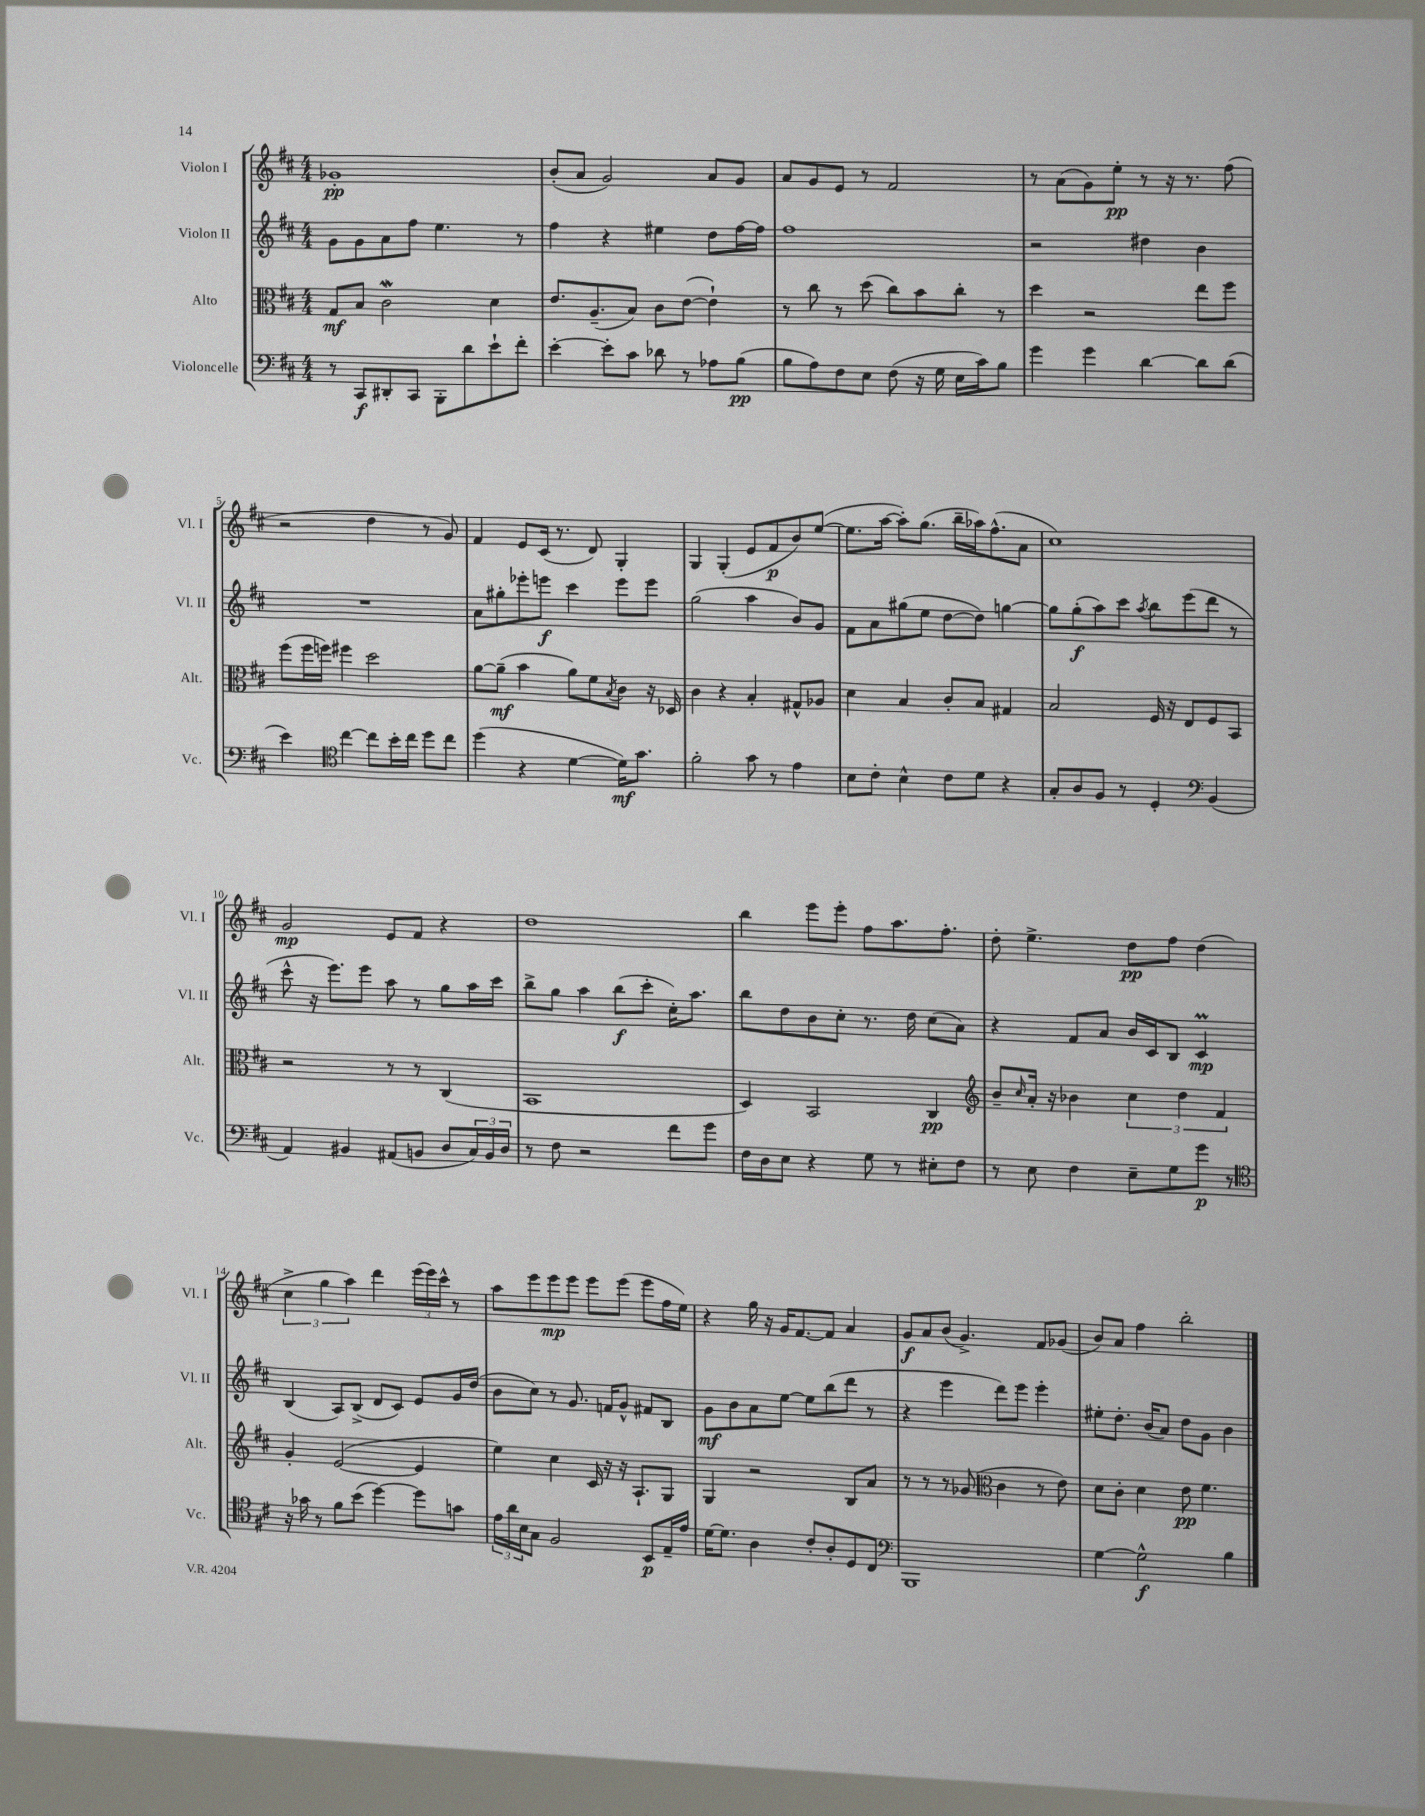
<<
\new StaffGroup <<
\new Staff = "s0" \with { instrumentName = "Violon I" shortInstrumentName = "Vl. I" } {
    \clef treble \key d \major \numericTimeSignature \time 4/4
    ges'1-.\pp |
    b'8-.( a'8 g'2) a'8 g'8 |
    a'8 g'8 e'8 r8 fis'2 |
    r8 a'8( g'8) e''8-.\pp r8 r16 r8. fis''8( |
    r2 d''4 r8 g'8) |
    fis'4 e'8 cis'16( r8. d'8) g4-. |
    g4 g4-.( e'8 fis'8\p b'8) e''8~( |
    e''8. a''16~ a''8-.) g''8.( b''16-- aes''16) fis''8.-^( a'8 |
    cis''1) |
    g'2\mp e'8 fis'8 r4 |
    d''1 |
    b''4 e'''8 e'''8-. fis''8 a''8. fis''8.-. |
    d''8-. e''4.-> d''8\pp fis''8 d''4( |
    \tuplet 3/2 { cis''4-> g''4 a''4) } d'''4 \tuplet 3/2 { e'''16( e'''16) cis'''16-^ } r8 |
    a''8 e'''8 e'''8\mp e'''8 e'''8 e'''8( e'''8 fis''16 e''16) |
    r4 g''16 r16 g'16 fis'8.~ fis'8 a'4 |
    g'8\f a'8 b'8( g'4.->) fis'8 ges'8( |
    b'8) a'8 fis''4 b''2-. \bar "|." |
}
\new Staff = "s1" \with { instrumentName = "Violon II" shortInstrumentName = "Vl. II" } {
    \clef treble \key d \major \numericTimeSignature \time 4/4
    g'8 g'8 a'8 fis''8 e''4. r8 |
    fis''4 r4 eis''4 d''8 fis''16~ fis''16 |
    fis''1 |
    r2 dis''4 b'4 |
    R1 |
    a'8 gis''8-. ees'''8-. e'''8\f cis'''4 e'''8 e'''8 |
    g''2( a''4 b'8) g'8 |
    fis'8 a'8 gis''8( e''8 d''8~ d''8) g''4~ |
    g''8 g''8-.\f( a''8) cis'''8 \acciaccatura { a''8 } b''8 e'''8( d'''8 r8 |
    cis'''8-^ r16 e'''8.) e'''8 a''8 r8 g''8 a''16 cis'''16 |
    b''8-> g''8 a''4 b''8\f( cis'''8-. cis''16-.) a''8. |
    b''8 d''8 b'8 cis''8-. r8. d''16 cis''8( a'8) |
    r4 fis'8 a'8 b'16 cis'16 b8 cis'4\prall\mp |
    b4( a8) b8->( d'8 cis'8) e'8 g'16 d''16( |
    b'8 cis''8) r8 g'8. f'16 g'8-^ fis'8 b8 |
    g'8\mf b'8 a'8 e''8~ e''8 b''8( d'''8 r8 |
    r4 e'''4 d'''8) e'''8 e'''4-. |
    eis''8-. d''8.-. b'16( a'8) d''8 g'8 b'4 \bar "|." |
}
\new Staff = "s2" \with { instrumentName = "Alto" shortInstrumentName = "Alt." } {
    \clef alto \key d \major \numericTimeSignature \time 4/4
    g8\mf b8 cis'2\mordent d'4 |
    e'8. a8.--( b8) cis'8 e'8~( e'4-!) |
    r8 cis''8 r8 d''8( cis''8) b'8 cis''8-. r8 |
    d''4 r2 e''8 fis''8 |
    fis''8( fis''16 f''16) fis''4 d''2 |
    a'8~ a'8--\mf( b'4 a'8) fis'8 \acciaccatura { b8 } cis'8 r16 des16 |
    cis'4 r4 b4-. gis8-^ aes8 |
    d'4 b4 cis'8-. b8 gis4 |
    b2 fis16 r16 e8 fis8 b,8 |
    r2 r8 r8 cis4( |
    b,1 |
    d4) b,2 cis4\pp |
    \clef treble b'8-- \grace { cis''16 } a'16-. r16 bes'4 \tuplet 3/2 { cis''4 d''4 fis'4 } |
    g'4-. e'2~( e'4 |
    e''4) cis''4 cis'16 r16 r16 a8.-! g8 |
    g4 r2 b8 a'8 |
    r8 r8 r8 ges'8( \clef alto cis'4 r8 e'8) |
    d'8 cis'8-. d'4 e'8\pp fis'4. \bar "|." |
}
\new Staff = "s3" \with { instrumentName = "Violoncelle" shortInstrumentName = "Vc." } {
    \clef bass \key d \major \numericTimeSignature \time 4/4
    r8 cis,8\f dis,8-. cis,8 b,,8-. d'8 e'8-! fis'8-. |
    e'4~-. e'8-. cis'8 des'8 r8 aes8 b8\pp( |
    b8 a8) fis8 e8 fis8( r16 g16 e16 cis'16) b8 |
    g'4 g'4 d'4~ d'8 d'8( |
    e'4) \clef tenor cis''4~ cis''8 b'16-. cis''16 d''8 cis''8 |
    d''4( r4 d'4~ d'16\mf) g'8. |
    fis'2-. g'8 r8 e'4 |
    b8 cis'8-. b4-^ cis'8 d'8 r4 |
    g8-. a8 fis8 r8 d4-. \clef bass b,4( |
    a,4) bis,4 ais,8( b,8 d8 \tuplet 3/2 { cis16) b,16 d16 } |
    r8 fis8 r2 fis'8 g'8 |
    fis16 d16 e8 r4 g8 r8 eis8-. fis8 |
    r8 e8 fis4 e8-- g8 g'8\p r8 |
    \clef tenor r16 ges'16 r8 fis'8 b'8( d''4~) d''8 g'8 |
    \tuplet 3/2 { e'16 a'16 b16 } g8 fis2 b,8\p e16-- e'16 |
    d'16~ d'8. a4 cis'8-. a8-. d8 cis8 |
    \clef bass b,,1 |
    g4~ g2-^\f b4 \bar "|." |
}
>>
>>
